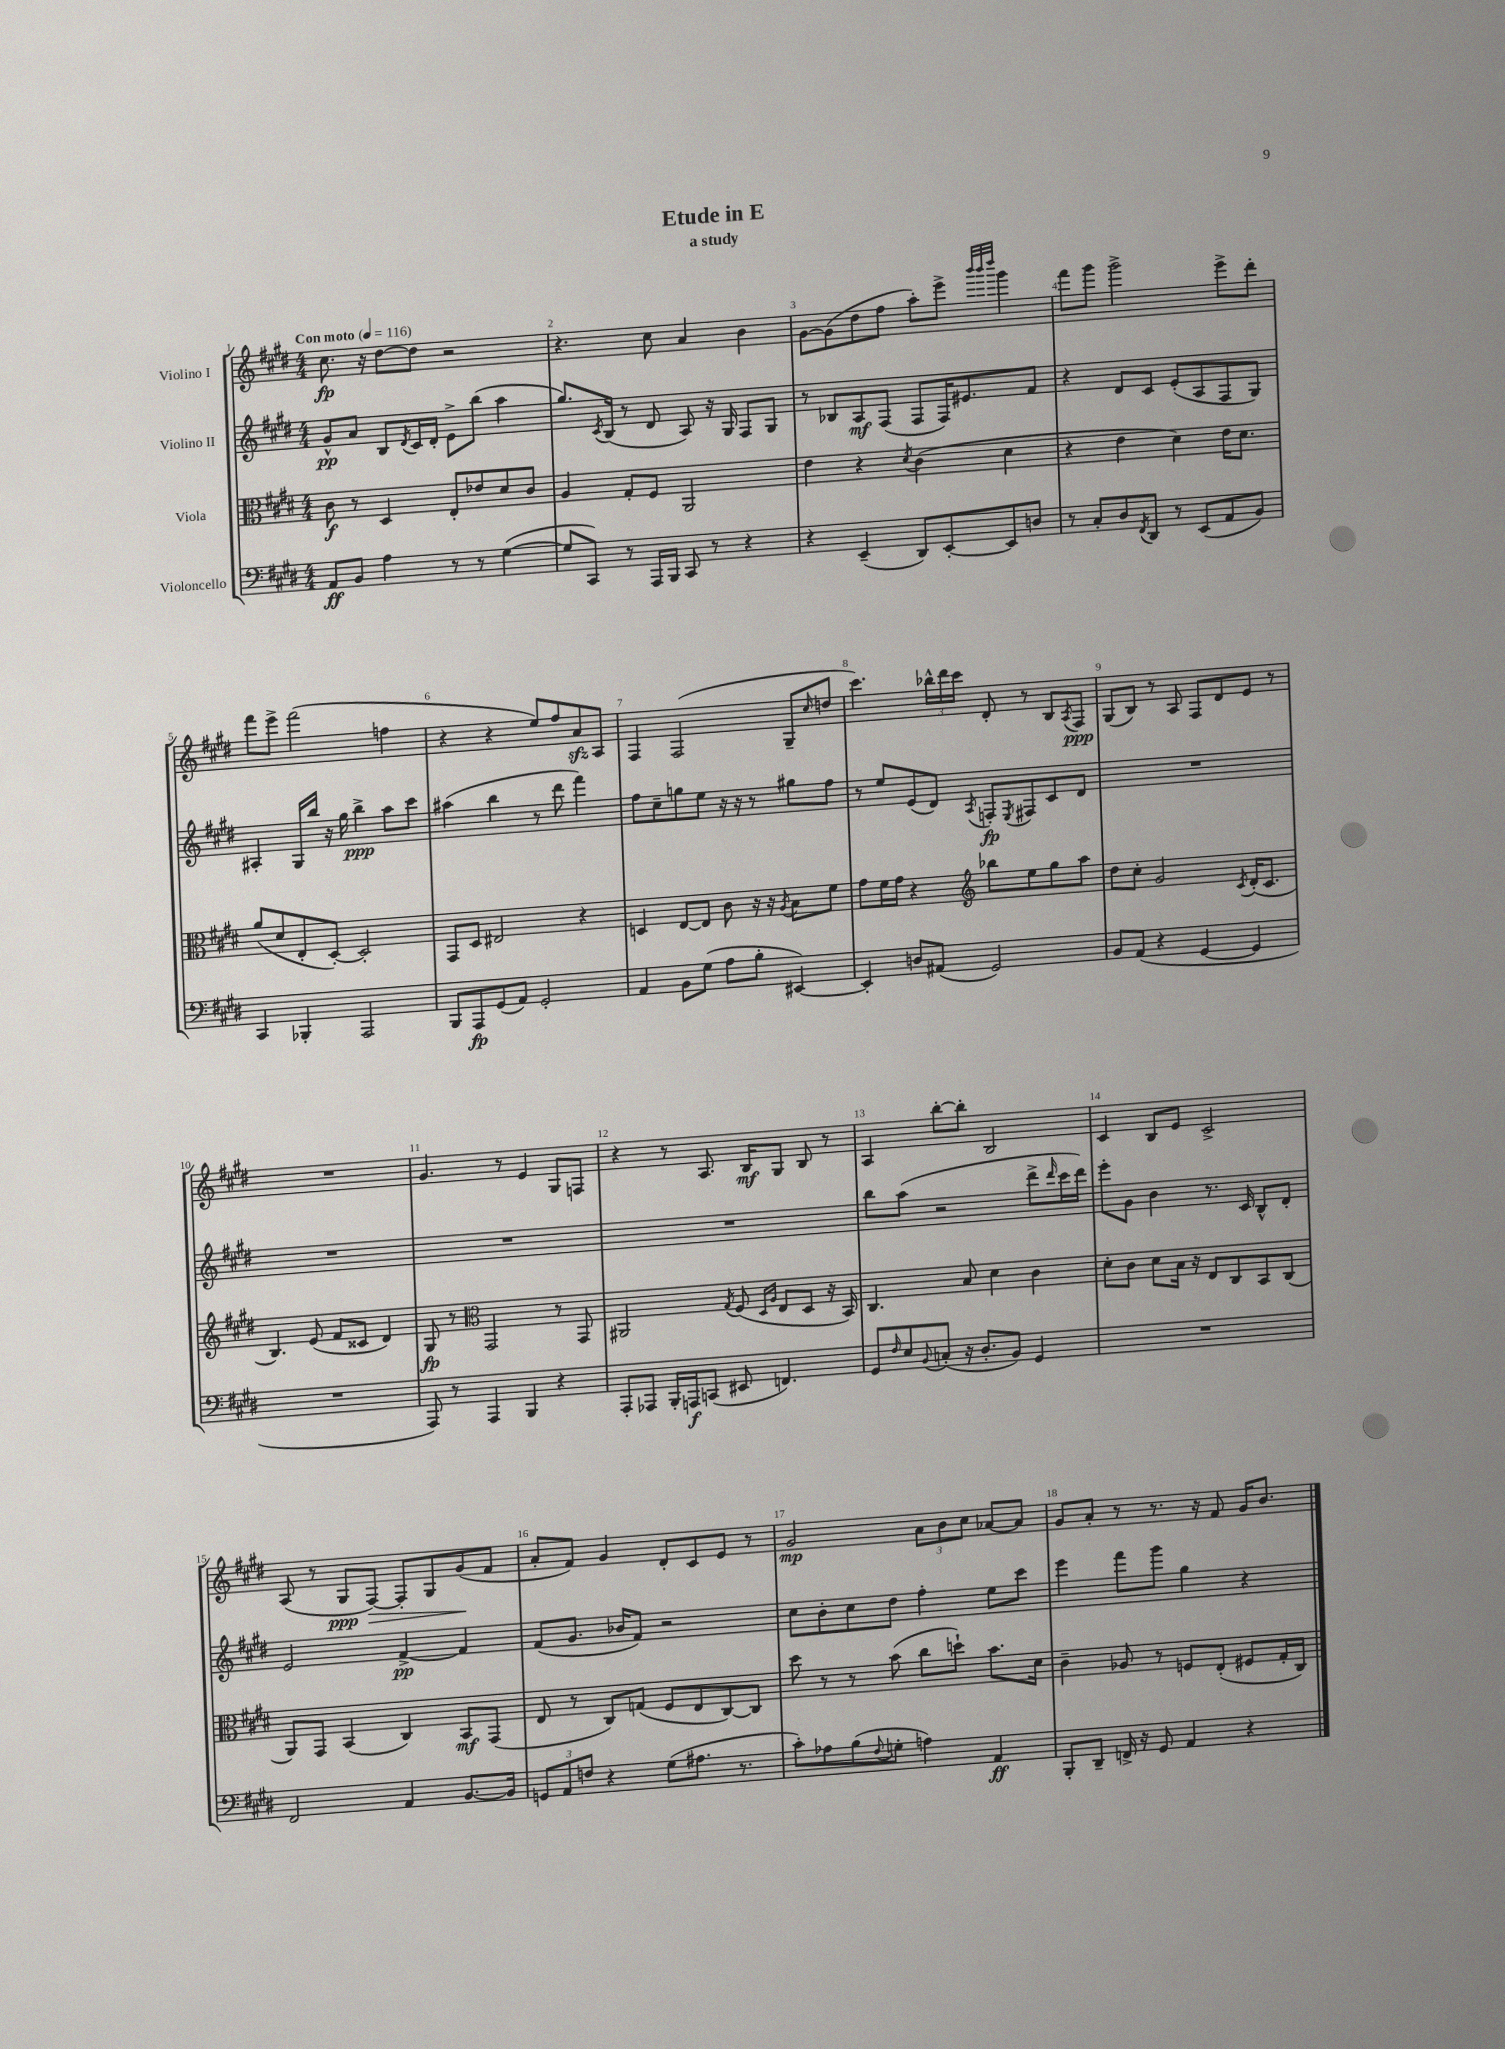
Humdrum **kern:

**kern	**kern	**kern	**kern
*staff4	*staff3	*staff2	*staff1
*clefF4	*clefC3	*clefG2	*clefG2
*k[f#c#g#d#]	*k[f#c#g#d#]	*k[f#c#g#d#]	*k[f#c#g#d#]
*M4/4	*M4/4	*M4/4	*M4/4
*MM116	*MM116	*MM116	*MM116
8AA/L	8c#\	8g#^^/L	8.cc#\
8BB/J	8r	8a/J	.
.	.	.	16r
4A\	4D#/	8B/L	[8dd#\L
.	.	8qd#/	.
.	.	16c#/L	8dd#\]J
.	.	16d#'/JJ	.
8r	8E'/L	8e^\L	2r
8r	8e-/	(8bb\J	.
([4G#\	8d#/	4aa\	.
.	8c#/J	.	.
=	=	=	=
8G#/]L	4A/	8.gg#/L)	4.r
8CC#/J)	.	.	.
.	.	8qc#/	.
.	.	(16B/Jk	.
8r	8G#'/L	8r	.
16AAA/LL	8F#/J	8d#/	8cc#\
16BBB/JJ	.	.	.
8CC#/	2AA/	8A/)	4a/
8r	.	16r	.
.	.	16G#/	.
4r	.	8F#/L	4b\
.	.	8G#/J	.
=	=	=	=
4r	4e\	8r	[8g#\L
.	.	8B-/L	(8g#\]
(4EE~/	4r	8A/	8dd#\
.	.	(8F#/J	8ff#\J
.	8qd#/	.	.
8DD#/L)	(4c#\	8F#/L	8aa'\L)
[8EE'/	.	16F#/K)	8eee^\J
.	.	8.e#/	.
.	.	.	32qqbbb/LLL
.	.	.	32qqbbb/
.	.	.	32qqdddd#/JJJ
8EE/]	4d#\	.	4ggg#\
8D/J	.	8f#/J	.
=	=	=	=
8r	4r	4r	8fff#\L
8C#'/L	.	.	8ggg#\J
8D#/	4e\	8d#/L	2ggg#^\
8qFF#/	.	.	.
8DD#/J	.	8c#/J	.
8r	4d#\)	(8e'/L	.
(8EE/L	.	8A/	.
8AA/	16e\LK	8F#/	8eee^\L
.	8.d#\J	.	.
8BB/J)	.	8G#/J)	8ddd#'\J
=	=	=	=
4CC#/	(8a/L	4A#'/	8fff#\L
.	8d#/	.	8eee^\J
4BBB-'/	8E'/	16G#/LL	(2fff#\
.	.	16bb/JJ	.
.	[8D#'/J)	16r	.
.	.	16gg#\	.
2AAA/	2D#'/]	4bb^\	.
.	.	8aa\L	4ff\
.	.	8ccc#\J	.
=	=	=	=
8BBB/L	8GG#/L	(4aa#\	4r
8AAA/	8D#/J	.	.
(8GG#/	2E#/	4bb\	4r
8AA/J)	.	.	.
2GG#'/	.	8r	8ee/L)
.	.	8ddd#\	8ff#/
.	4r	4fff#\)	8a/
.	.	.	8A/J
=	=	=	=
4AA/	4D/	8ff#\L	4F#/
.	.	8cc#~\	.
8BB\L	[8E/L	8gg\	(2F#/
(8G#\J	8E/]J	8ee\J	.
8A\L	8c#\	16r	.
.	.	16r	.
8B'\J	16r	8r	.
.	16r	.	.
.	8qA/	.	.
[4EE#/)	8B\L	8gg#\L	8G#~/L
.	.	.	16qqcc#/
.	8f#\J	8ff#\J	8dd/J
=	=	=	=
4EE#'/]	8g#\L	8r	4.ccc#\)
.	16f#\L	8ee/L	.
.	16g#\JJ	.	.
8D/L	4r	(8e/	.
(8AA#/J	.	8d#/J)	24bb-^^\LL
.	.	.	24ddd#\
.	.	.	24ccc#\JJ
*	*clefG2	*	*
.	.	8qA/	.
2GG#/)	8bb-\L	8F'/L	8d#'/
.	.	8qE/	.
.	8ee\	8F#/	8r
.	8gg#\	8c#/	8B/L
.	.	.	8qA/
.	8aa\J	8d#/J	8F#/J
=	=	=	=
8BB/L	8dd#\L	1r	(8G#/L
(8AA/J	8cc#'\J	.	8B/J)
4r	2g#/	.	8r
.	.	.	8A/
[4GG#/	.	.	8F#/L
.	.	.	8d#/
.	8qc#/	.	.
4GG#/]	(16d#'/LK	.	8e/J
.	8.c#/J	.	.
.	.	.	8r
=	=	=	=
1r	4.B/)	1r	1r
.	(8e/	.	.
.	8f#/L	.	.
.	8c##/J	.	.
.	4d#/)	.	.
=	=	=	=
8AAA/)	8G#/	1r	4.g#/
8r	8r	.	.
*	*clefC3	*	*
4AAA/	2GG#/	.	.
.	.	.	8r
4BBB/	.	.	4e/
4r	8r	.	8G#/L
.	8GG#/	.	8F/J
=	=	=	=
8AAA'/L	2AA#/	1r	4r
8AAA-/J	.	.	.
16BBB'/LL	.	.	8r
16AAA/J	.	.	.
(8CC/J	.	.	8.A/
.	8qG#/	.	.
8EE#/	(8F#/	.	.
.	.	.	16B/LK
.	16qqD#/LL	.	.
.	16qqA/JJ	.	.
4.FF/)	8E/L	.	8G#/J
.	8D#/J	.	8B/
.	16r	.	8r
.	16BB/)	.	.
=	=	=	=
8GG#/L	4.C#/	8bb\L	4A/
16qqF#/	.	.	.
8E/	.	(8aa\J	.
8qqBB/	.	.	.
(8C'/J	.	2r	[8bb'\L
16r	8B/	.	8bb'\]J
8.D#'/L	.	.	.
.	4d#\	.	2B/
8BB/J)	.	.	.
4GG#/	4c#\	8ddd#^\L	.
.	.	16qqddd#/	.
.	.	16ccc#\L	.
.	.	16ddd#\JJ)	.
=	=	=	=
1r	8d#'\L	8eee'\L	4c#/
.	8c#\J	8g#\J	.
.	8d#\L	4b\	8B/L
.	16B\Jk	.	8e/J
.	16r	.	.
.	8E/L	8.r	2c#^/
.	8C#/	.	.
.	.	16c#/	.
.	8BB/	8B^^/L	.
.	(8C#/J	8d#'/J	.
=	=	=	=
2FF#/	8AA/L)	2e/	(8A/
.	8GG#/J	.	8r
.	(4BB/	.	8G#/L
.	.	.	[8F#/J)
4AA/	4C#/)	[4f#^/	8F#'/]L
.	.	.	8G#/
[8.BB/L	8BB/L	4f#/]	(8g#/
.	(8GG#/J	.	8f#/J
16BB/]Jk	.	.	.
=	=	=	=
12GG/L	8E/	(8f#/L	8a'/L
12AA/	.	.	.
.	8r	8.g#/J	8f#/J)
12F/J	.	.	.
4r	8C#/L)	.	4g#/
.	.	16b-/LK	.
.	(8G/J	8f#/J)	.
(8G#\L	8F#/L	2r	8d#'/L
8.A#\J	8E/	.	8c#/
.	[8C#/)	.	8e/J
8.r	.	.	.
.	8C#/]J	.	8r
=	=	=	=
8c#'\L)	8dd#\	8cc#\L	2g#/
8A-\	8r	8b'\	.
(8B\	8r	8cc#\	.
8qqF#/	.	.	.
8G'\J	(8b\	8dd#\J	.
4A\)	8cc#\L	4ff#'\	12a\L
.	.	.	12b\
.	8dd`\J)	.	.
.	.	.	12cc#\J
4AA/	8.b\L	8ee\L	[8a-/L
.	.	8ccc#\J	8a-/]J
.	16d#\Jk	.	.
=	=	=	=
8BBB'/L	4c#~\	4eee\	8g#/L
8DD#~/J	.	.	8a'/J
16FF^/	8A-/	8fff#\L	8r
16r	.	.	.
8GG#/	8r	8ggg#\J	8.r
4AA/	8F/L	4gg#\	.
.	.	.	16r
.	(8E'/J	.	8f#/
4r	8F#/L	4r	16g#/LK
.	.	.	8.b/J
.	16G#'/L	.	.
.	16C#/JJ)	.	.
==	==	==	==
*-	*-	*-	*-
